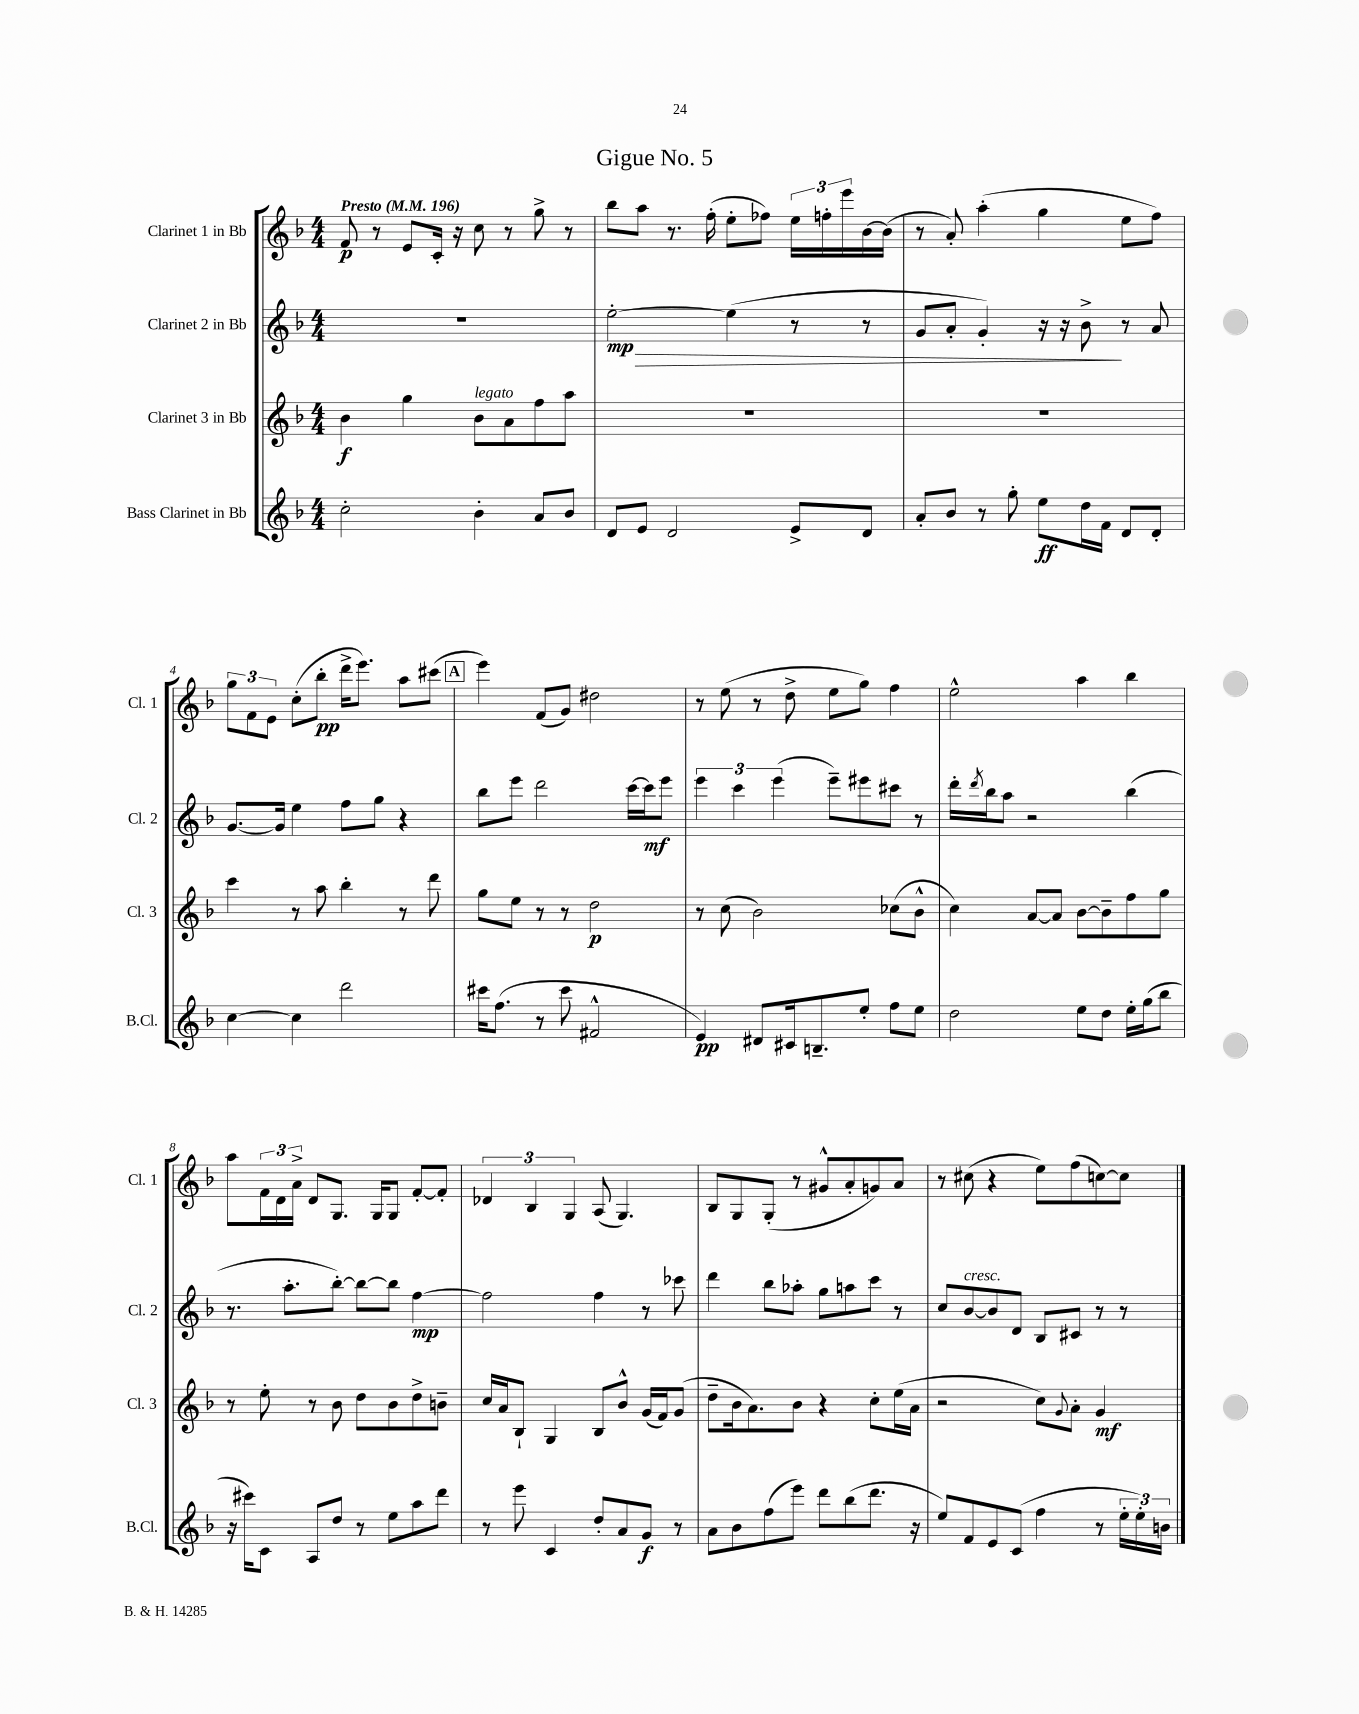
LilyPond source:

\header { title = "Gigue No. 5" }
<<
\new StaffGroup <<
\new Staff = "s0" \with { instrumentName = "Clarinet 1 in Bb" shortInstrumentName = "Cl. 1" } {
    \clef treble \key f \major \numericTimeSignature \time 4/4 \tempo "Presto" 4 = 196
    f'8\p r8 e'8 c'16-. r16 c''8 r8 g''8-> r8 |
    bes''8 a''8 r8. f''16-.( e''8-. fes''8) \tuplet 3/2 { e''16 f''16-. e'''16 } bes'16~ bes'16( |
    r8 a'8-.) a''4-.( g''4 e''8 f''8) |
    \tuplet 3/2 { g''8 f'8 e'8 } c''8-.( bes''8-.\pp d'''16-> e'''8.) a''8 cis'''8( |
    \mark \markup { \box "A" } e'''4) f'8( g'8) dis''2 |
    r8 e''8( r8 d''8-> e''8 g''8) f''4 |
    e''2-^ a''4 bes''4 |
    a''8 \tuplet 3/2 { f'16 d'16 a'16-> } d'8 g8. g16 g8 f'8~-. f'8-. |
    \tuplet 3/2 { des'4 bes4 g4 } a8( g4.) |
    bes8 g8 g8-.( r8 gis'8-^ a'8-. g'8) a'8 |
    r8 cis''8( r4 e''8) f''8( c''8~) c''8 \bar "|." |
}
\new Staff = "s1" \with { instrumentName = "Clarinet 2 in Bb" shortInstrumentName = "Cl. 2" } {
    \clef treble \key f \major \numericTimeSignature \time 4/4
    R1 |
    e''2~-.\mp\> e''4( r8 r8 |
    g'8 a'8-. g'4-.) r16 r16 bes'8->\! r8 a'8 |
    g'8.~ g'16 e''4 f''8 g''8 r4 |
    \mark \markup { \box "A" } bes''8 e'''8 d'''2 c'''16~ c'''16\mf e'''8 |
    \tuplet 3/2 { e'''4 c'''4 e'''4( } e'''8--) eis'''8 cis'''8 r8 |
    d'''16-. \acciaccatura { d'''8 } bes''16 a''8 r2 bes''4( |
    r8. a''8.-. bes''8~-.) bes''8~ bes''8 f''4~\mp |
    f''2 f''4 r8 ces'''8 |
    d'''4 bes''8 aes''8-. g''8 a''8 c'''8 r8 |
    c''8 bes'8~^\markup { \italic "cresc." } bes'8 d'8 bes8 cis'8 r8 r8 \bar "|." |
}
\new Staff = "s2" \with { instrumentName = "Clarinet 3 in Bb" shortInstrumentName = "Cl. 3" } {
    \clef treble \key f \major \numericTimeSignature \time 4/4
    bes'4\f g''4 bes'8^\markup { \italic "legato" } a'8 f''8 a''8 |
    R1 |
    R1 |
    c'''4 r8 a''8 bes''4-. r8 d'''8 |
    \mark \markup { \box "A" } g''8 e''8 r8 r8 d''2\p |
    r8 c''8( bes'2) ces''8( bes'8-^ |
    c''4) a'8~ a'8 bes'8~ bes'8-- f''8 g''8 |
    r8 e''8-. r8 bes'8 d''8 bes'8 d''8-> b'8-- |
    c''16 a'16 bes8-! g4 bes8 bes'8-^ g'16( f'16) g'8( |
    d''8-- bes'16 a'8.) bes'8 r4 c''8-. e''16( a'16 |
    r2 c''8) \appoggiatura { g'8 } a'8-. g'4\mf \bar "|." |
}
\new Staff = "s3" \with { instrumentName = "Bass Clarinet in Bb" shortInstrumentName = "B.Cl." } {
    \clef treble \key f \major \numericTimeSignature \time 4/4
    c''2-. bes'4-. a'8 bes'8 |
    d'8 e'8 d'2 e'8-> d'8 |
    a'8-. bes'8 r8 g''8-. e''8\ff d''16 f'16 d'8 d'8-. |
    c''4~ c''4 d'''2 |
    \mark \markup { \box "A" } cis'''16 f''8.( r8 cis'''8 fis'2-^ |
    e'4\pp) dis'8 cis'16 b8.-- e''8-. f''8 e''8 |
    d''2 e''8 d''8 e''16-. g''16( bes''8 |
    r16 cis'''16) c'8 a8 d''8 r8 e''8 a''8 d'''8 |
    r8 e'''8 c'4 d''8-. a'8 g'8\f r8 |
    a'8 bes'8 f''8( e'''8) d'''8 bes''8( d'''8. r16 |
    e''8) f'8 e'8 c'8( f''4 r8 \tuplet 3/2 { e''16-. e''16-.) b'16 } \bar "|." |
}
>>
>>
